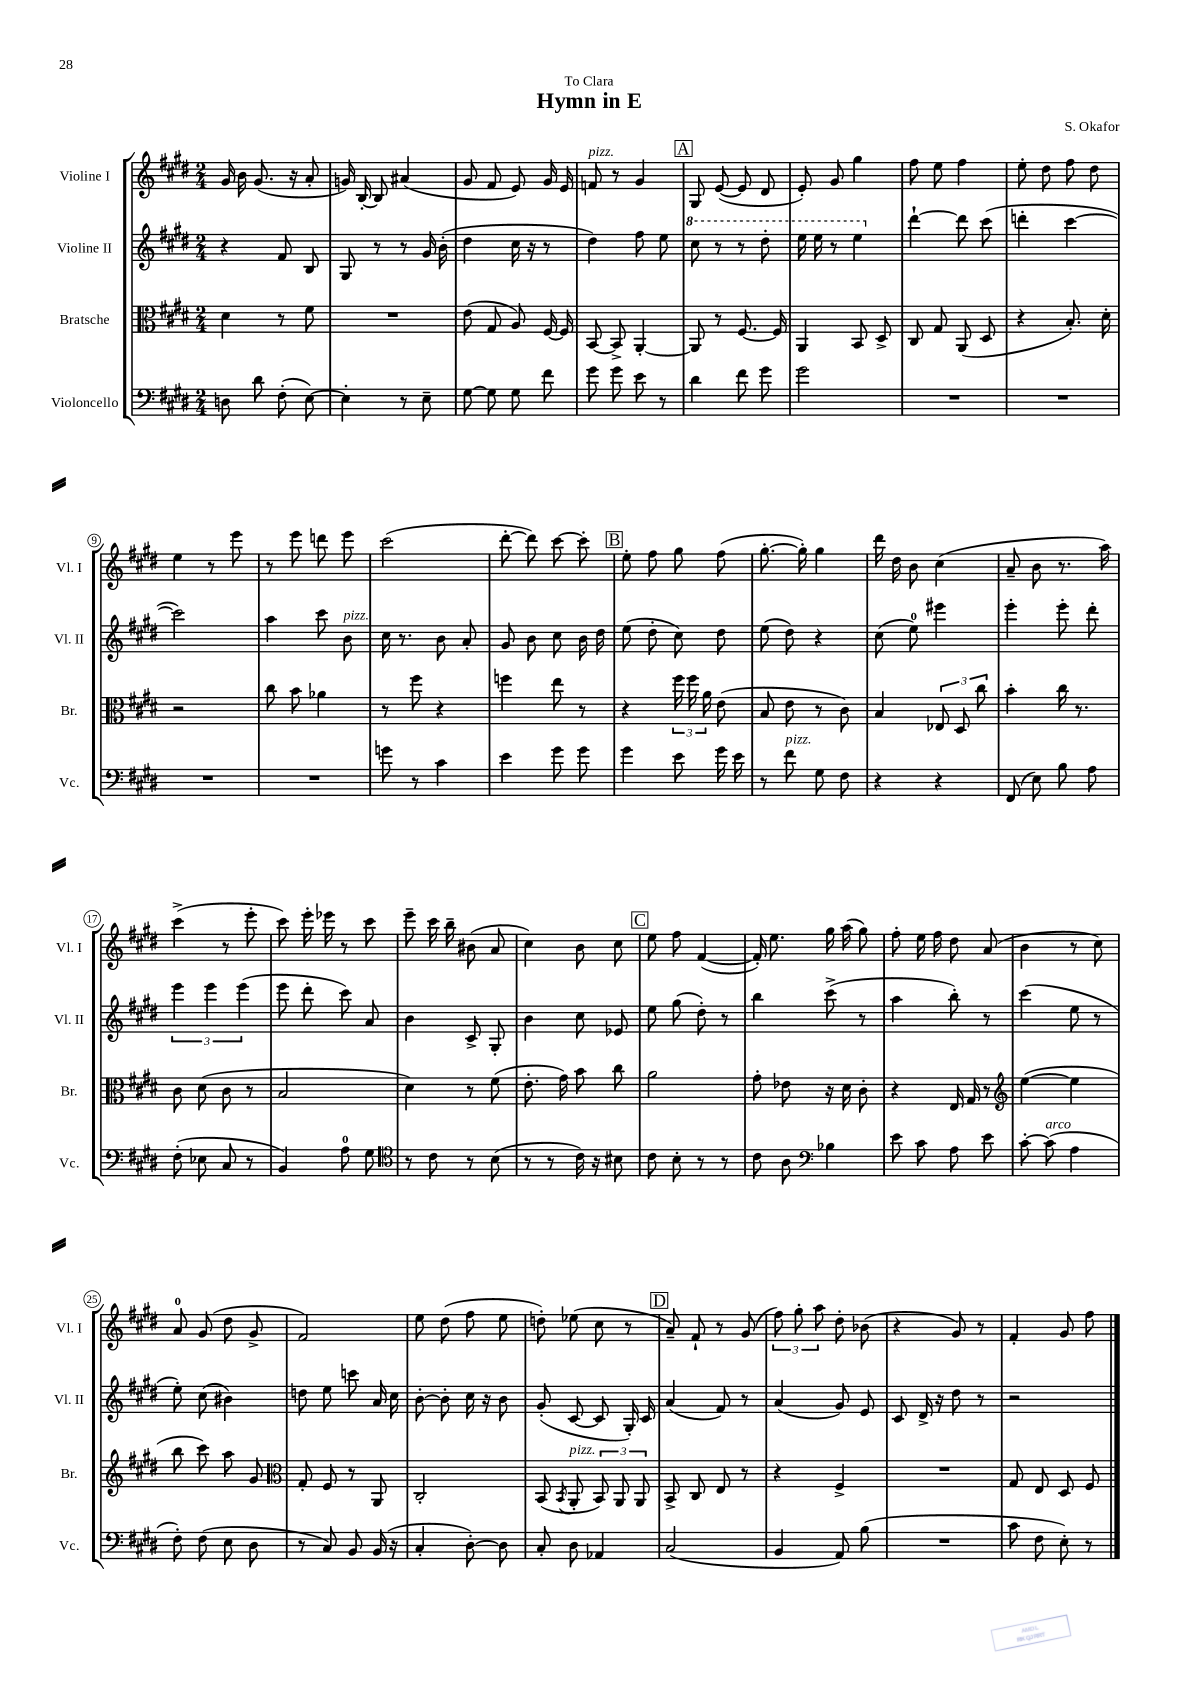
\header { title = "Hymn in E" composer = "S. Okafor" dedication = "To Clara" }
<<
\new StaffGroup <<
\new Staff = "s0" \with { instrumentName = "Violine I" shortInstrumentName = "Vl. I" } {
    \clef treble \key e \major \numericTimeSignature \time 2/4
    \autoBeamOff gis'16 b'16 gis'8.( r16 a'8-. |
    g'16) b16~-. b8 ais'4( |
    gis'8 fis'8 e'8) gis'16 e'16 |
    f'8^\markup { \italic "pizz." } r8 gis'4 |
    \mark \markup { \box "A" } gis8 e'8~( e'8 dis'8 |
    e'8-.) gis'8 gis''4 |
    fis''8 e''8 fis''4 |
    e''8-. dis''8 fis''8 dis''8 |
    e''4 r8 e'''8 |
    r8 e'''8 d'''8 e'''8 |
    cis'''2( |
    dis'''8~-. dis'''8) cis'''8~ cis'''8-. |
    \mark \markup { \box "B" } e''8-. fis''8 gis''8 fis''8( |
    gis''8.~-. gis''16-.) gis''4 |
    dis'''16 dis''16 b'8 cis''4( |
    a'8-- b'8 r8. a''16) |
    cis'''4->( r8 e'''8-. |
    cis'''8) e'''16-. ees'''16 r8 cis'''8 |
    e'''8-- cis'''16 b''16-- bis'8( a'8 |
    cis''4) b'8 cis''8 |
    \mark \markup { \box "C" } e''8 fis''8 fis'4~( |
    fis'16-.) e''8. gis''16 a''16( gis''8) |
    fis''8-. e''16 fis''16 dis''8 a'8( |
    b'4 r8 cis''8) |
    a'8-0 gis'8( dis''8 gis'8-> |
    fis'2) |
    e''8 dis''8( fis''8 e''8 |
    d''8-.) ees''8( cis''8 r8 |
    \mark \markup { \box "D" } a'8--) fis'8-! r8 gis'8( |
    \tuplet 3/2 { fis''8) gis''8-. a''8 } dis''8-. bes'8( |
    r4 gis'8) r8 |
    fis'4-. gis'8 fis''8 \bar "|." |
}
\new Staff = "s1" \with { instrumentName = "Violine II" shortInstrumentName = "Vl. II" } {
    \clef treble \key e \major \numericTimeSignature \time 2/4
    \autoBeamOff r4 fis'8 b8 |
    gis8 r8 r8 gis'16 b'16-.( |
    dis''4 cis''16 r16 r8 |
    dis''4) fis''8 e''8 |
    \mark \markup { \box "A" } \ottava #1 cis'''8 r8 r8 dis'''8-. |
    e'''16 e'''16 r8 e'''4 \ottava #0 |
    dis'''4~-! dis'''8 cis'''8( |
    d'''4-. cis'''4~ |
    cis'''2) |
    a''4 cis'''8 b'8^\markup { \italic "pizz." } |
    cis''16 r8. b'8 a'8-. |
    gis'8 b'8 cis''8 b'16 dis''16 |
    \mark \markup { \box "B" } e''8( dis''8-. cis''8) dis''8 |
    e''8( dis''8) r4 |
    cis''8( e''8-0) eis'''4 |
    e'''4-. e'''8-. dis'''8-. |
    \tuplet 3/2 { e'''4 e'''4 e'''4( } |
    e'''8 dis'''8-. cis'''8) a'8 |
    b'4 cis'8-> gis8-. |
    b'4 cis''8 ees'8 |
    \mark \markup { \box "C" } e''8 gis''8( dis''8-.) r8 |
    b''4 cis'''8->( r8 |
    a''4 b''8-.) r8 |
    cis'''4( e''8 r8 |
    e''8-.) cis''8( bis'4) |
    d''8 e''8 c'''8 a'16 cis''16 |
    b'8~-. b'8-. cis''16 r16 b'8 |
    gis'8-.( cis'8~ cis'8 gis16-.) cis'16 |
    \mark \markup { \box "D" } a'4( fis'8) r8 |
    a'4( gis'8) e'8 |
    cis'8 dis'16-> r16 dis''8 r8 |
    r2 \bar "|." |
}
\new Staff = "s2" \with { instrumentName = "Bratsche" shortInstrumentName = "Br." } {
    \clef alto \key e \major \numericTimeSignature \time 2/4
    \autoBeamOff dis'4 r8 fis'8 |
    R2 |
    e'8( gis8 a8) fis16~ fis16 |
    b,8~ b,8-> a,4~-. |
    \mark \markup { \box "A" } a,8 r8 fis8.~ fis16 |
    a,4 b,8 dis8-> |
    cis8 gis8 a,8( dis8 |
    r4 b8.-.) dis'16-. |
    r2 |
    cis''8 b'8 aes'4 |
    r8 fis''8 r4 |
    f''4 e''8 r8 |
    \mark \markup { \box "B" } r4 \tuplet 3/2 { fis''16 fis''16 a'16 } e'8( |
    b8 e'8 r8 cis'8) |
    b4 \tuplet 3/2 { ees8 dis8 cis''8 } |
    b'4-. cis''16 r8. |
    cis'8 dis'8( cis'8 r8 |
    b2 |
    dis'4) r8 fis'8( |
    e'8.-. gis'16) b'8 cis''8 |
    \mark \markup { \box "C" } a'2 |
    gis'8-. ees'8 r16 dis'16 cis'8-. |
    r4 e16 gis16 r8 |
    \clef treble e''4~( e''4 |
    b''8 cis'''8) a''8 gis'8 |
    \clef alto gis8-. fis8 r8 a,8 |
    cis2-. |
    b,8( \acciaccatura { b,8 } a,8-.^\markup { \italic "pizz." } \tuplet 3/2 { b,8) a,8 a,8 } |
    \mark \markup { \box "D" } b,8-> cis8 e8 r8 |
    r4 fis4-> |
    R2 |
    gis8 e8 dis8 fis8 \bar "|." |
}
\new Staff = "s3" \with { instrumentName = "Violoncello" shortInstrumentName = "Vc." } {
    \clef bass \key e \major \numericTimeSignature \time 2/4
    \autoBeamOff d8 dis'8 fis8-.( e8~) |
    e4-. r8 e8-- |
    gis8~ gis8 gis8 fis'8 |
    gis'8 gis'8 e'8 r8 |
    \mark \markup { \box "A" } dis'4 fis'8 gis'8 |
    gis'2 |
    R2 |
    R2 |
    R2 |
    R2 |
    g'8 r8 cis'4 |
    e'4 gis'8 gis'8 |
    \mark \markup { \box "B" } gis'4 e'8 gis'16 e'16 |
    r8 fis'8^\markup { \italic "pizz." } gis8 fis8 |
    r4 r4 |
    fis,8( e8) b8 a8 |
    fis8-.( ees8 cis8 r8 |
    b,4) a8-0 gis8 |
    \clef tenor r8 cis'8 r8 b8( |
    r8 r8 cis'16) r16 bis8 |
    \mark \markup { \box "C" } cis'8 b8-. r8 r8 |
    cis'8 a8 \clef bass bes4 |
    e'8 cis'8 a8 e'8 |
    cis'8~-. cis'8^\markup { \italic "arco" }( a4 |
    fis8-.) fis8( e8 dis8 |
    r8 cis8) b,8 b,16( r16 |
    cis4-. dis8~-.) dis8 |
    cis8-. dis8 aes,4 |
    \mark \markup { \box "D" } cis2( |
    b,4 a,8) b8( |
    R2 |
    cis'8 fis8 e8-.) r8 \bar "|." |
}
>>
>>
\layout { \context { \Score \override BarNumber.stencil = #(make-stencil-circler 0.1 0.3 ly:text-interface::print) } }
